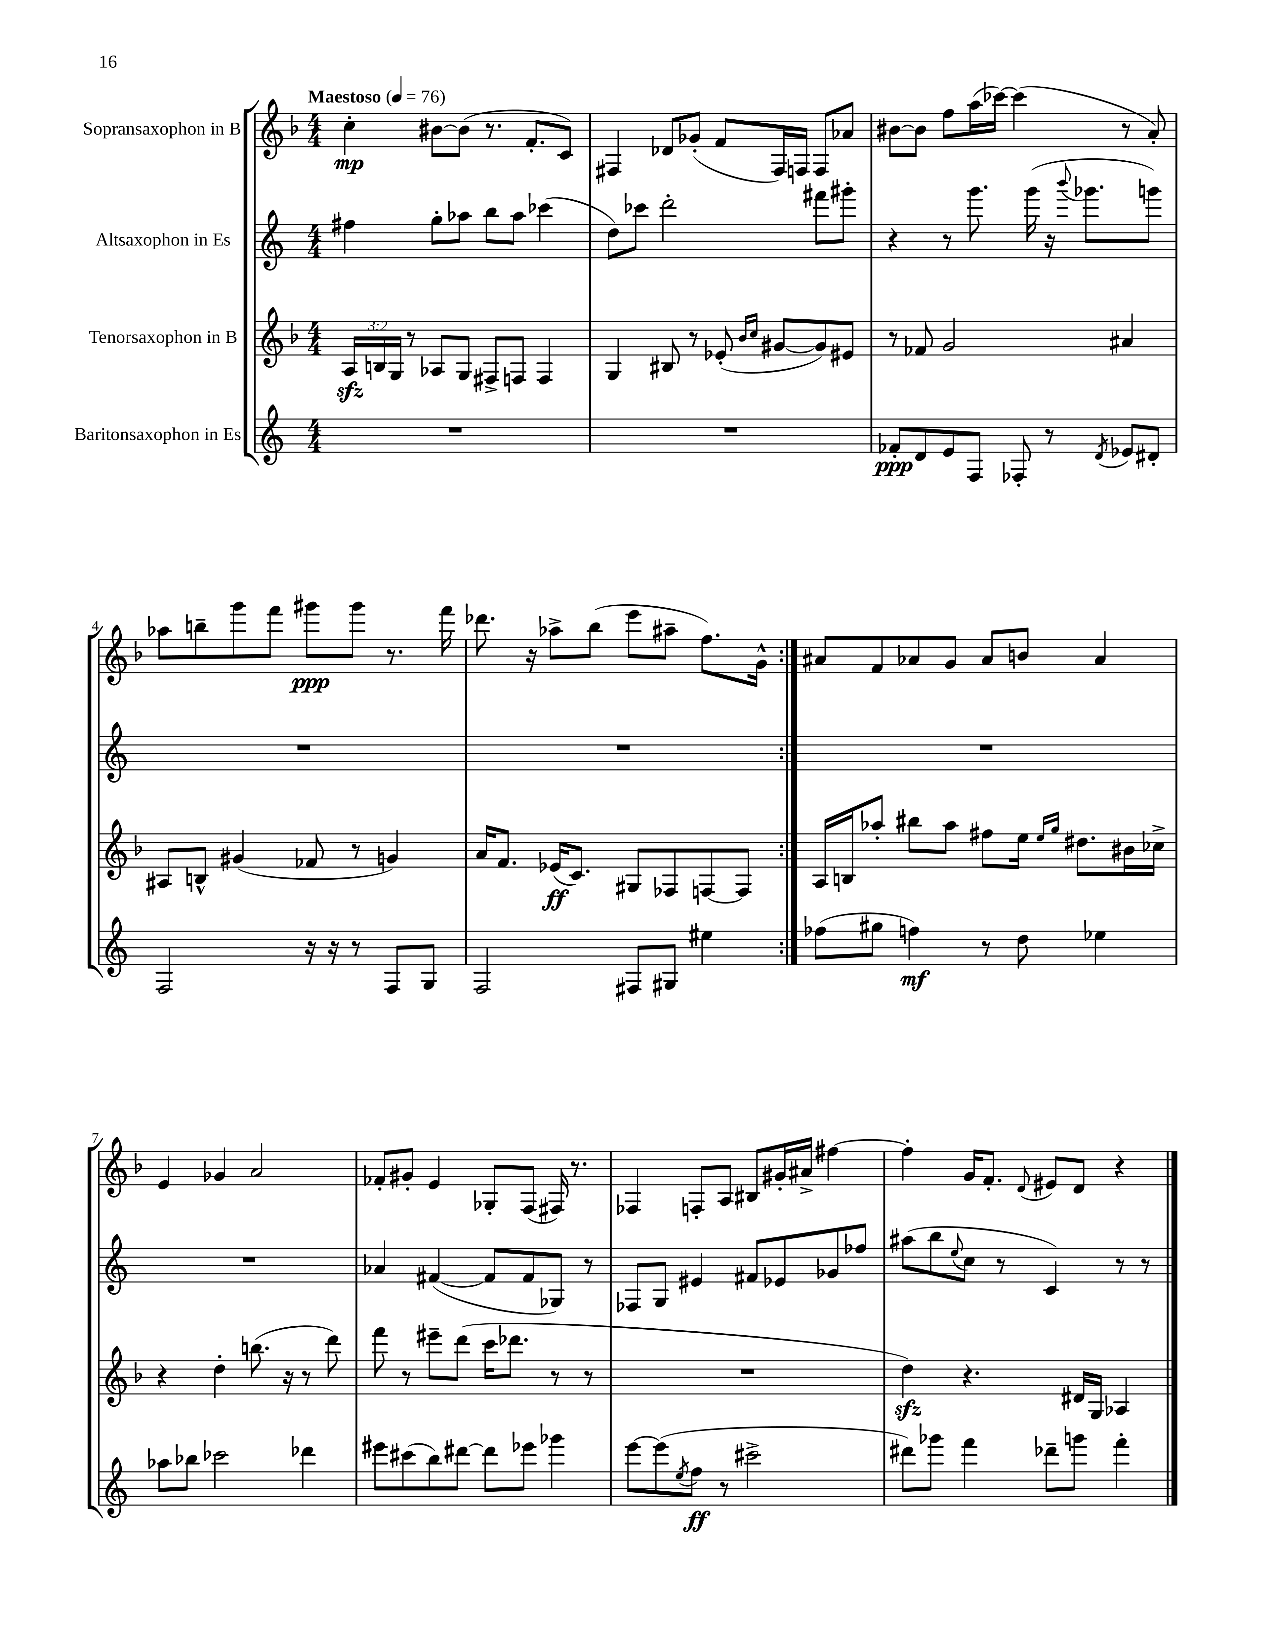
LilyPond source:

<<
\new StaffGroup <<
\new Staff = "s0" \with { instrumentName = "Sopransaxophon in B" } {
    \clef treble \key f \major \numericTimeSignature \time 4/4 \tempo "Maestoso" 4 = 76
    \repeat volta 2 { c''4-.\mp bis'8~ bis'8( r8. f'8.-. c'8) |
    fis4 des'8 ges'8-.( f'8 fis16) f16 f8 aes'8 |
    bis'8~ bis'8 f''8 a''16( ces'''16~) ces'''4( r8 a'8-.) |
    aes''8 b''8-- g'''8 f'''8 gis'''8\ppp gis'''8 r8. f'''16 |
    des'''8. r16 aes''8-> bes''8( e'''8 ais''8-- f''8.) g'16-^ | }
    ais'8 f'8 aes'8 g'8 aes'8 b'8 aes'4 |
    e'4 ges'4 a'2 |
    fes'8-. gis'8-. e'4 ges8-. f8( fis16) r8. |
    fes4 f8-. a8 bis8 gis'16-. ais'16-> fis''4~ |
    fis''4-. g'16 f'8.-. \appoggiatura { d'8 } eis'8 d'8 r4 \bar "|." |
}
\new Staff = "s1" \with { instrumentName = "Altsaxophon in Es" } {
    \clef treble \key c \major \numericTimeSignature \time 4/4
    \repeat volta 2 { fis''4 g''8-. aes''8 b''8 aes''8 ces'''4( |
    d''8) ces'''8 d'''2-. fis'''8 gis'''8-. |
    r4 r8 g'''8. g'''16( r16 \appoggiatura { b'''8 } ges'''8. g'''8) |
    R1 |
    R1 | }
    R1 |
    R1 |
    aes'4 fis'4~( fis'8 fis'8 ges8) r8 |
    fes8 g8 eis'4 fis'8 ees'8 ges'8 fes''8 |
    ais''8( b''8 \appoggiatura { e''8 } c''8 r8 c'4) r8 r8 \bar "|." |
}
\new Staff = "s2" \with { instrumentName = "Tenorsaxophon in B" } {
    \clef treble \key f \major \numericTimeSignature \time 4/4 \override Staff.TupletNumber.text = #tuplet-number::calc-fraction-text
    \repeat volta 2 { \tuplet 3/2 { a16\sfz b16 g16 } r8 aes8 g8 fis8-> f8 f4 |
    g4 bis8 r8 ees'8-.( \grace { bes'16 c''16 } gis'8~ gis'8) eis'8 |
    r8 fes'8 g'2 ais'4 |
    ais8 b8-^ gis'4( fes'8 r8 g'4) |
    a'16 f'8. ees'16\ff( c'8.) gis8 fes8 f8~ f8 | }
    a16 b16 aes''8-. bis''8 aes''8 fis''8 e''16 \grace { e''16 g''16 } dis''8. bis'16 ces''16-> |
    r4 d''4-. b''8.( r16 r8 d'''8) |
    f'''8 r8 eis'''8-- d'''8( c'''16 des'''8. r8 r8 |
    R1 |
    d''4\sfz) r4. dis'16 g16 aes4 \bar "|." |
}
\new Staff = "s3" \with { instrumentName = "Baritonsaxophon in Es" } {
    \clef treble \key c \major \numericTimeSignature \time 4/4
    \repeat volta 2 { R1 |
    R1 |
    fes'8-.\ppp d'8 e'8 f8 fes8-. r8 \acciaccatura { d'8 } ees'8 dis'8-. |
    f2 r16 r16 r8 f8 g8 |
    f2 fis8 gis8 eis''4 | }
    fes''8( gis''8 f''4\mf) r8 d''8 ees''4 |
    aes''8 bes''8 ces'''2 des'''4 |
    eis'''8 cis'''8( b''8) dis'''8~ dis'''8 ees'''8 ges'''4 |
    e'''8~ e'''8( \acciaccatura { e''8 } f''8\ff r8 cis'''2-> |
    dis'''8) ges'''8 f'''4 des'''8-- g'''8 f'''4-. \bar "|." |
}
>>
>>
